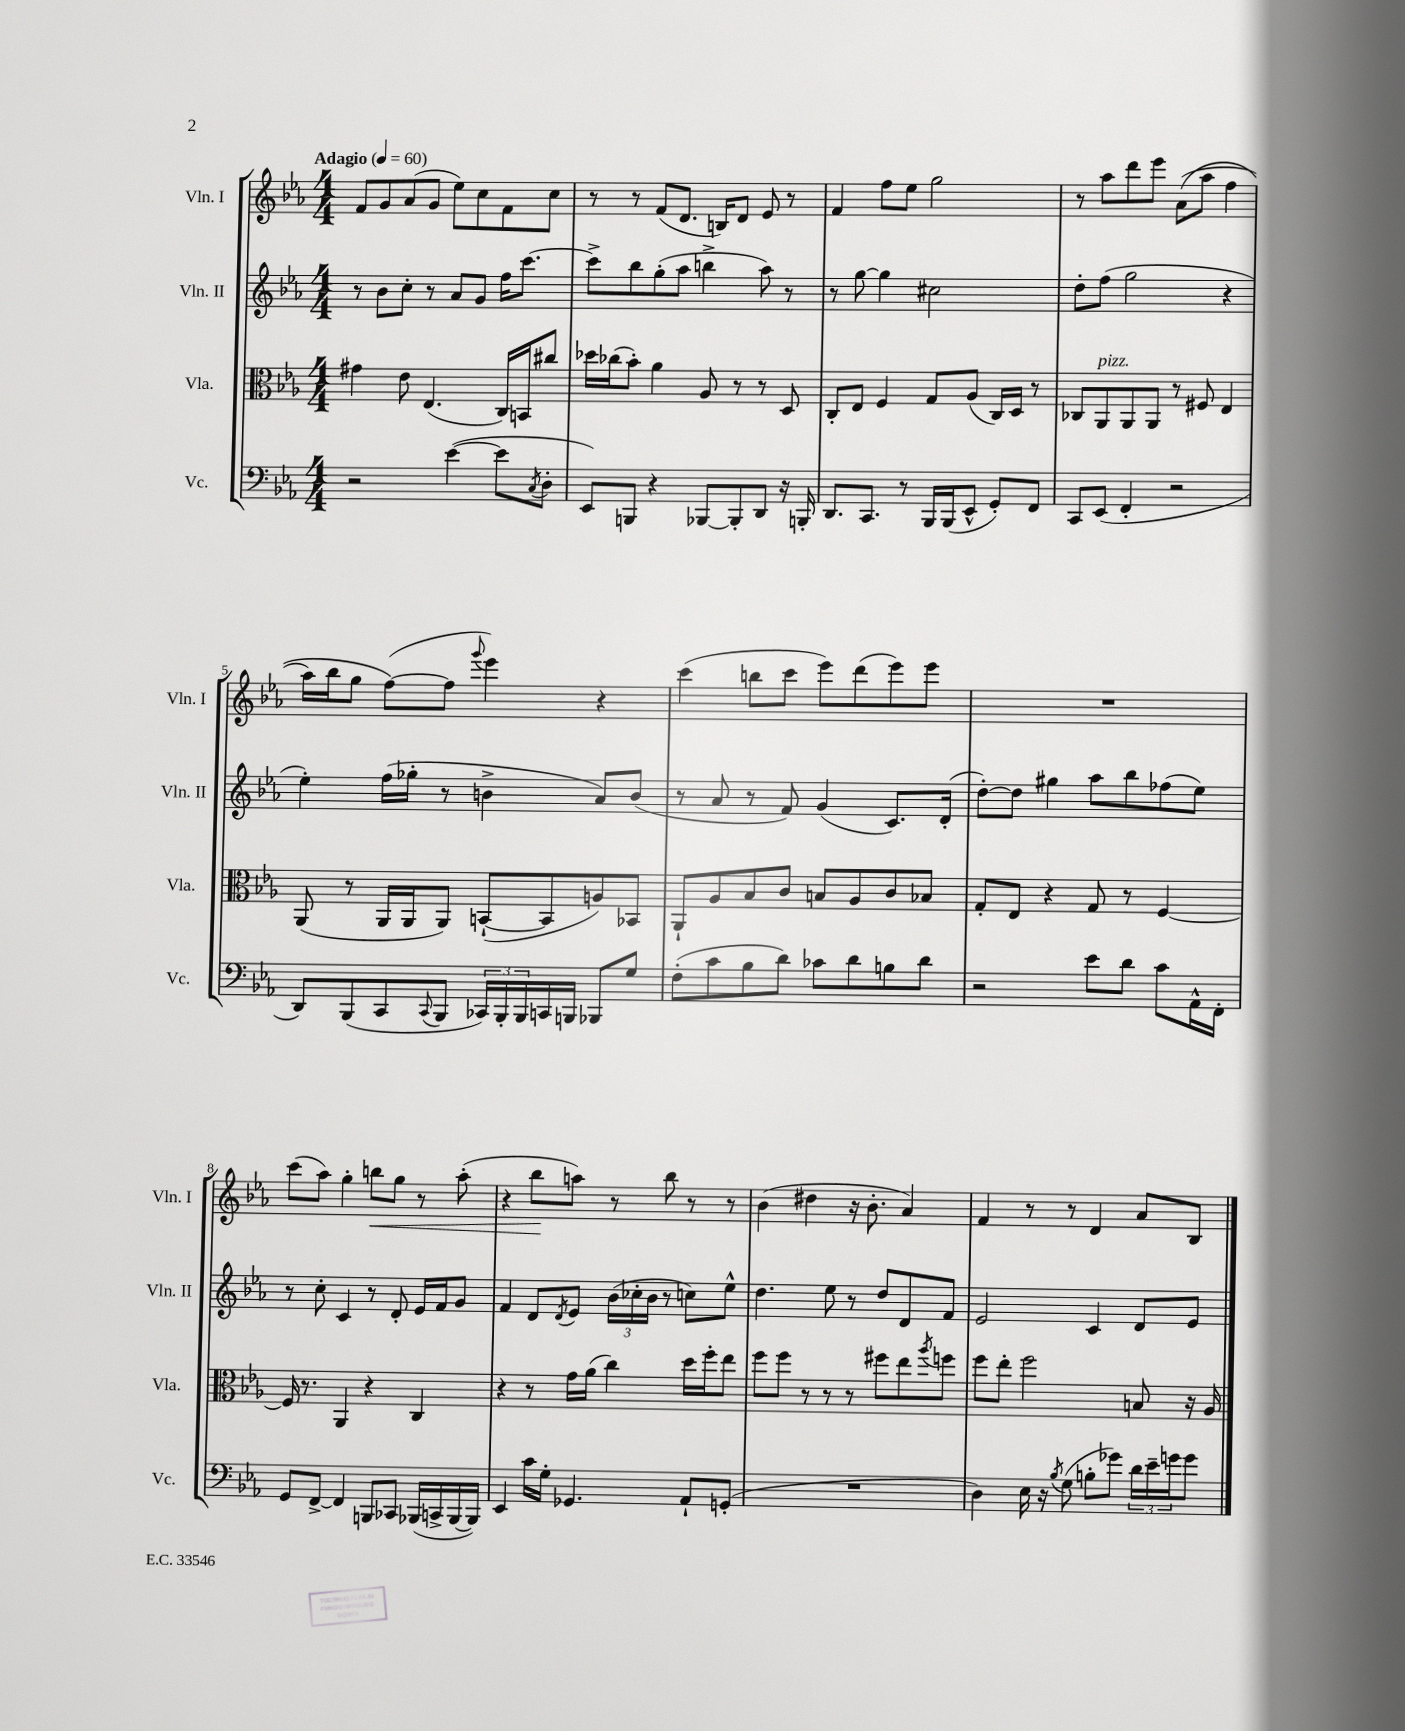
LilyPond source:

<<
\new StaffGroup <<
\new Staff = "s0" \with { instrumentName = "Vln. I" shortInstrumentName = "Vln. I" } {
    \clef treble \key ees \major \numericTimeSignature \time 4/4 \tempo "Adagio" 4 = 60
    f'8 g'8 aes'8( g'8 ees''8) c''8 f'8 c''8 |
    r8 r8 f'8( d'8. b16) d'8 ees'8 r8 |
    f'4 f''8 ees''8 g''2 |
    r8 aes''8 d'''8 ees'''8 aes'8(\( aes''8 f''4 |
    aes''16) bes''16 g''8 f''8~(\) f''8 \appoggiatura { g'''8 } ees'''4) r4 |
    c'''4( b''8 c'''8 ees'''8) d'''8( ees'''8) ees'''8 |
    R1 |
    c'''8( aes''8) g''4-. b''8\< g''8 r8 aes''8-.( |
    r4 bes''8\! a''8) r8 bes''8 r8 r8 |
    bes'4( dis''4 r16 bes'8.-. aes'4) |
    f'4 r8 r8 d'4 aes'8 bes8 \bar "|." |
}
\new Staff = "s1" \with { instrumentName = "Vln. II" shortInstrumentName = "Vln. II" } {
    \clef treble \key ees \major \numericTimeSignature \time 4/4
    r8 bes'8 c''8-. r8 aes'8 g'8 f''16 c'''8.~ |
    c'''8-> bes''8 g''8-.( aes''8 b''4-> aes''8) r8 |
    r8 g''8~ g''4 cis''2 |
    d''8-. f''8( g''2 r4 |
    ees''4-.) f''16( ges''16-. r8 b'4-> aes'8) b'8( |
    r8 aes'8 r8 f'8) g'4( c'8.) d'16-.( |
    d''8~-.) d''8 gis''4 aes''8 bes''8 fes''8( ees''8) |
    r8 c''8-. c'4 r8 d'8-. ees'16 f'16 g'8 |
    f'4 d'8 \acciaccatura { d'8 } ees'8 \tuplet 3/2 { bes'16( ces''16-. bes'16 } r8 c''8) ees''8-^ |
    d''4. ees''8 r8 d''8 d'8 f'8 |
    ees'2 c'4 d'8 ees'8 \bar "|." |
}
\new Staff = "s2" \with { instrumentName = "Vla." shortInstrumentName = "Vla." } {
    \clef alto \key ees \major \numericTimeSignature \time 4/4
    gis'4 ees'8 ees4.( c16) b,16 cis''8 |
    des''16 ces''16( bes'8-.) aes'4 aes8 r8 r8 d8 |
    c8-. ees8 f4 g8 aes8( c16) d16 r8 |
    ces8 aes,8^\markup { \italic "pizz." } aes,8 aes,8 r8 fis8 ees4 |
    aes,8( r8 aes,16 aes,16 aes,8) b,8~-!( b,8 a8) bes,8 |
    aes,8-! aes8 bes8 c'8 b8 aes8 c'8 bes8 |
    g8-. ees8 r4 g8 r8 f4~ |
    f16 r8. aes,4 r4 c4 |
    r4 r8 g'16 aes'16( c''4) d''16 f''16-. ees''8 |
    f''8 f''8 r8 r8 r8 fis''8 ees''8 \acciaccatura { aes''8 } f''8 |
    f''8 ees''8-. f''2 b8 r16 aes16 \bar "|." |
}
\new Staff = "s3" \with { instrumentName = "Vc." shortInstrumentName = "Vc." } {
    \clef bass \key ees \major \numericTimeSignature \time 4/4
    r2 ees'4~( ees'8 \acciaccatura { c8 } d8-. |
    ees,8) b,,8 r4 bes,,8~ bes,,8-. d,8 r16 b,,16-. |
    d,8. c,8. r8 bes,,16 bes,,16( ees,8-^ g,8-.) f,8 |
    c,8 ees,8( f,4-. r2 |
    d,8) bes,,8( c,8 \appoggiatura { c,8 } bes,,8 \tuplet 3/2 { ces,16) bes,,16-. bes,,16 } c,16 b,,16 bes,,8 g8 |
    f8-.( c'8 bes8 d'8) ces'8 d'8 b8 d'8 |
    r2 ees'8 d'8 c'8 aes,16-^ f,16-. |
    g,8 f,8~-> f,4 b,,8 ces,8 bes,,16( c,16-> bes,,16~ bes,,16) |
    ees,4 c'16 g16-. ges,4. aes,8-! g,8-.( |
    R1 |
    d4) ees16 r16 \acciaccatura { bes8 } g8( b8-. ges'8) \tuplet 3/2 { d'16 ees'16-- g'16 } g'8 \bar "|." |
}
>>
>>
